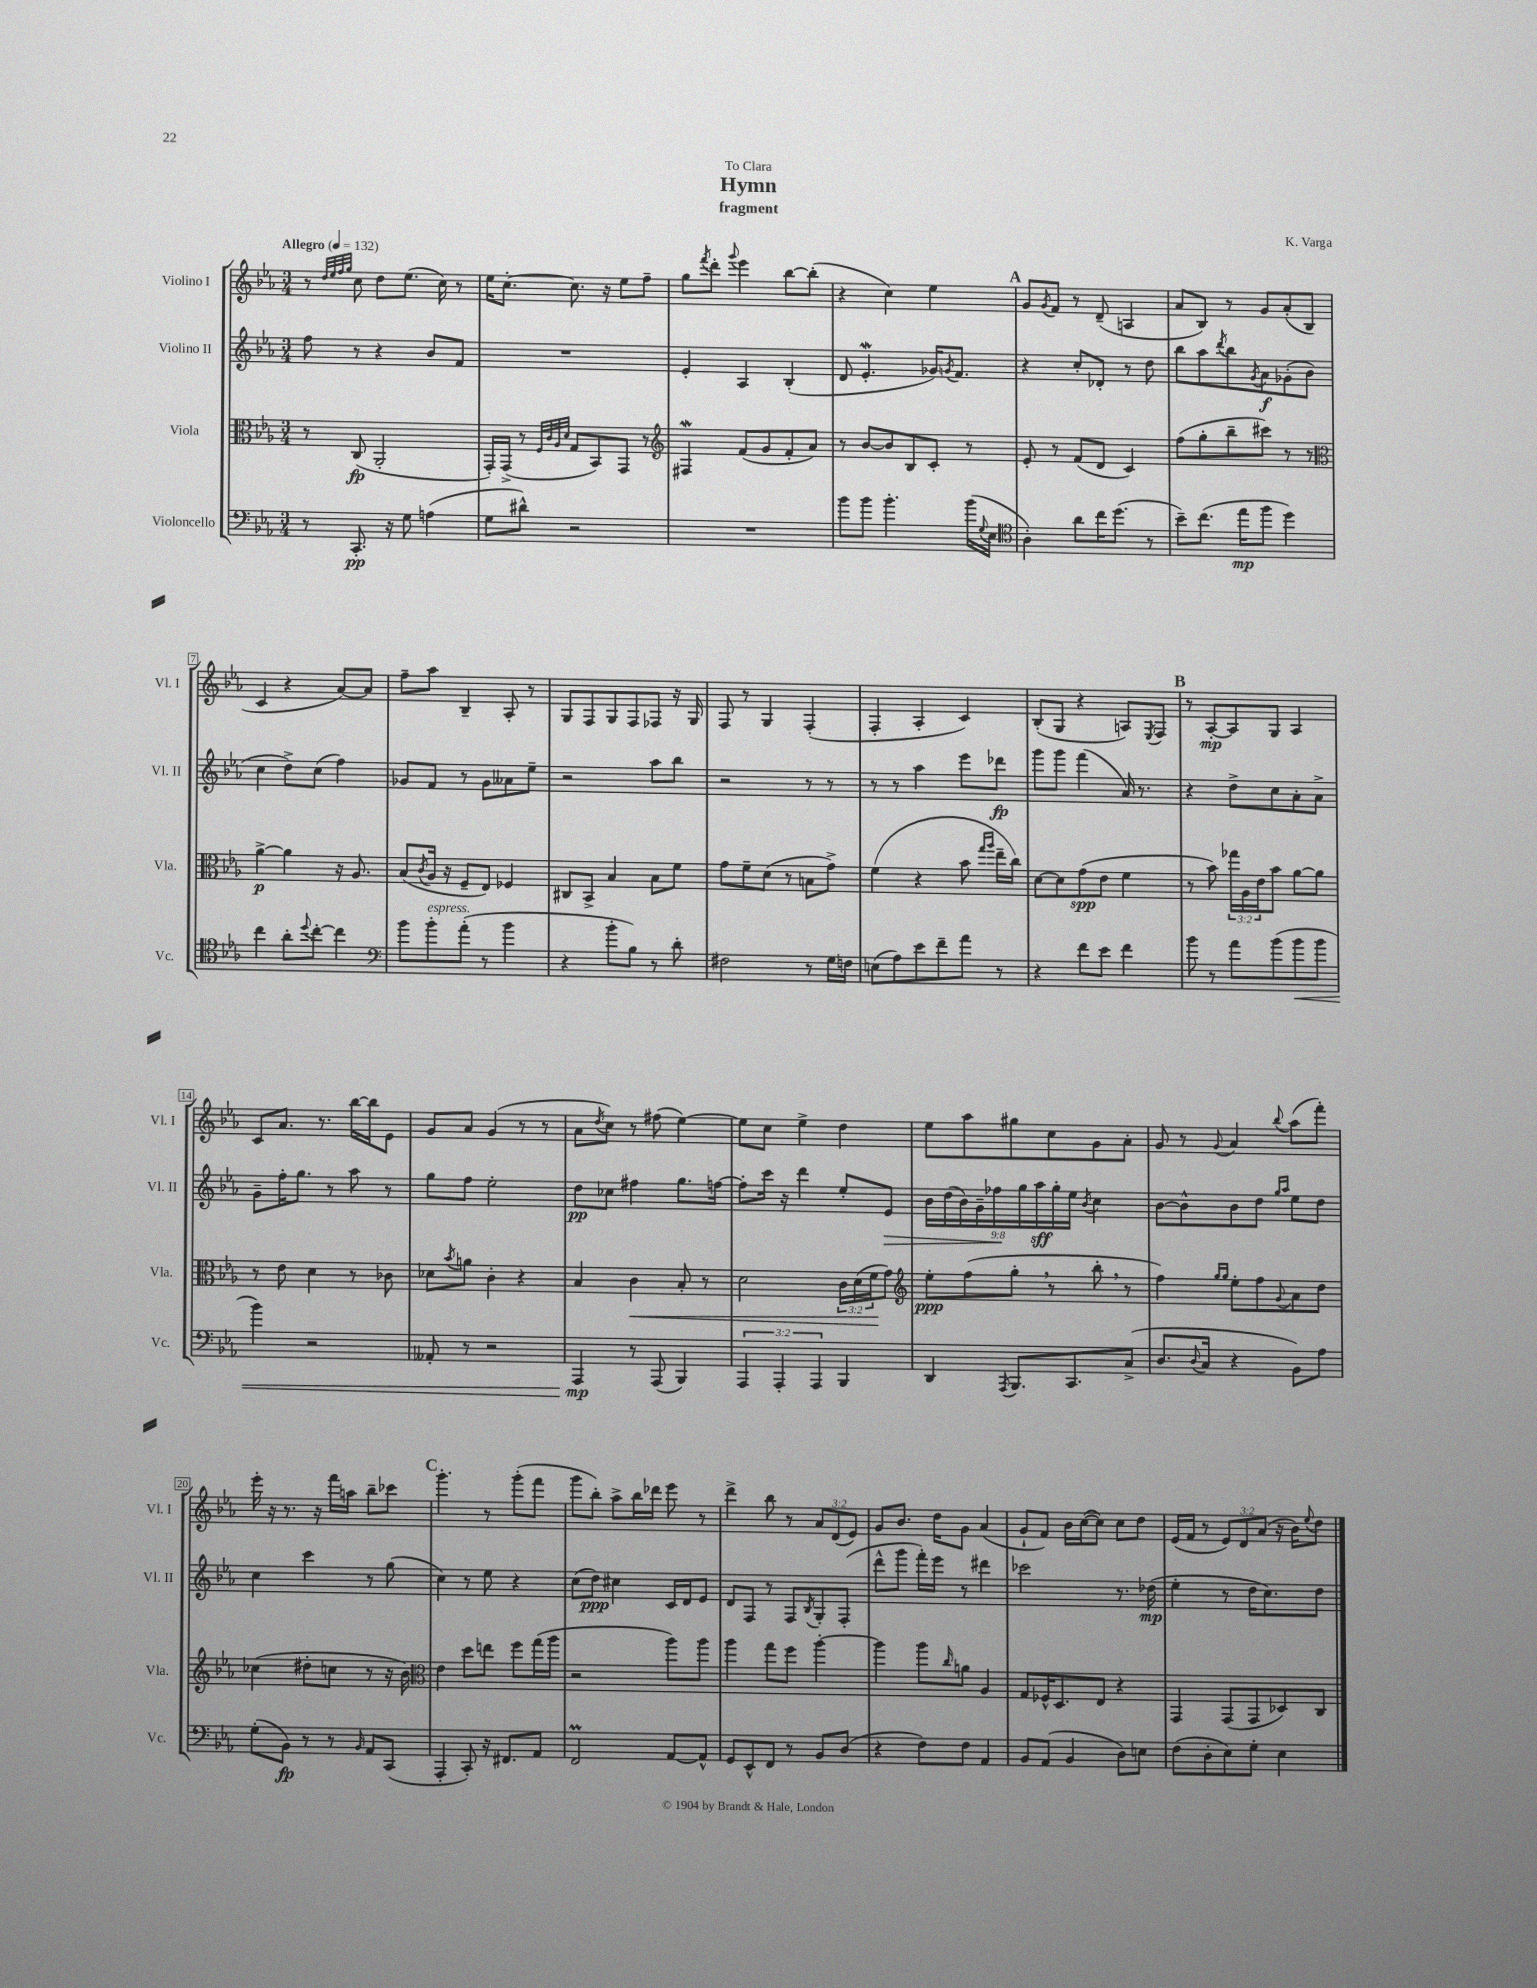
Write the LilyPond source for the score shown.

\header { title = "Hymn" composer = "K. Varga" subtitle = "fragment" dedication = "To Clara" }
<<
\new StaffGroup <<
\new Staff = "s0" \with { instrumentName = "Violino I" shortInstrumentName = "Vl. I" } {
    \clef treble \key ees \major \numericTimeSignature \time 3/4 \override Staff.TupletNumber.text = #tuplet-number::calc-fraction-text \tempo "Allegro" 4 = 132
    r8 \grace { d''32 ees''32 f''32 g''32 } c''8 d''8 ees''8.( c''16) r8 |
    ees''16 c''8.~-. c''8. r16 ees''8 f''8-- |
    g''8 \acciaccatura { f'''8 } d'''8-. \appoggiatura { g'''8 } ees'''4 bes''8~ bes''8-.( |
    r4 c''4) ees''4 |
    \mark \markup { \bold "A" } g'8 \acciaccatura { g'8 } f'8 r8 d'8--( a4 |
    aes'8 bes8) r8 g'8 aes'8-.( bes8 |
    c'4 r4 aes'8~) aes'8 |
    f''8-- aes''8 bes4-- aes8-. r8 |
    g8 f8 g8 f8 fes8 r16 g16 |
    f8 r8 g4 f4-.( |
    f4-. aes4-. c'4) |
    bes8-.( g8 r4 a8) \acciaccatura { ees8 } f8 |
    \mark \markup { \bold "B" } r8 aes8~-.\mp aes8 g8 aes4 |
    c'8 aes'8. r8. bes''16~ bes''16 ees'8 |
    g'8 aes'8 g'4( r8 r8 |
    aes'8 \acciaccatura { d''8 } c''8) r8 fis''8( ees''4~) |
    ees''8 c''8 ees''4-> d''4 |
    ees''8 aes''8 gis''8 c''8 g'8 aes'8-. |
    g'8 r8 \appoggiatura { g'8 } aes'4 \appoggiatura { bes''8 } aes''8( f'''8-.) |
    ees'''16-. r16 r8. r16 f'''16 a''16 bes''8-- ces'''8 |
    \mark \markup { \bold "C" } g'''4.-. r8 g'''8-.( f'''8 |
    g'''8 bes''8-.) aes''8-> bes''16 des'''16 ees'''8 r8 |
    d'''4-> bes''8 r8 \tuplet 3/2 { aes'8 d'8( ees'8) } |
    g'8 bes'8. d''16 g'8 aes'4( |
    g'8-! f'8) bes'16 c''16~( c''8) c''8 d''8 |
    ees'16( f'16 r8 \tuplet 3/2 { ees'8) d'8 aes'8( } r16 bes'16) \appoggiatura { ees''8 } d''8 \bar "|." |
}
\new Staff = "s1" \with { instrumentName = "Violino II" shortInstrumentName = "Vl. II" } {
    \clef treble \key ees \major \numericTimeSignature \time 3/4 \override Staff.TupletNumber.text = #tuplet-number::calc-fraction-text
    f''8 r8 r4 bes'8 f'8 |
    R2. |
    ees'4-. aes4 bes4-.( |
    d'8 ees'4.-.\mordent ges'16) \acciaccatura { g'8 } f'8. |
    \mark \markup { \bold "A" } r4 c''8-. des'8-. r8 d''8 |
    bes''8 aes''8 \acciaccatura { d'''8 } bes''8 \acciaccatura { g'8 } aes'8\f ges'8-.( bes'8 |
    c''4 d''8->) c''8( f''4) |
    ges'8 f'8 r8 ges'8 aeses'8 ees''8-- |
    r2 aes''8 bes''8 |
    r2 r8 r8 |
    r8 r8 aes''4 ees'''8 des'''8\fp |
    g'''8 g'''8 f'''4( aes'16) r8. |
    \mark \markup { \bold "B" } r4 d''8-> c''8 aes'8-. aes'8-> |
    g'8-- f''16-. g''8. r8 aes''8 r8 |
    g''8 f''8 ees''2-. |
    d''8\pp ces''8 fis''4 g''8. f''16~ |
    f''8-. c'''16 r16 d'''4 ees''8-. ees'8\> |
    \tuplet 9/8 { bes'16 d''16( bes'16) g'16-- fes''16\! g''16 aes''16\sff g''16-. ees''16 } \acciaccatura { bes'8 } c''4 |
    bes'8~ bes'8-^ bes'8 d''8 \grace { g''16 aes''16 } ees''8 d''8 |
    c''4 c'''4 r8 g''8( |
    \mark \markup { \bold "C" } c''4) r8 ees''8 r4 |
    c''8( d''8\ppp) cis''4 c'16 d'16 ees'8 |
    d'8 f8 r8 f8 \acciaccatura { bes8 } g8-. f8-.( |
    d'''8-^ g'''8 f'''16-.) ees'''16 r8 dis'''4 |
    ces'''2 r8. des''16\mp( |
    ees''4-. r8 d''16 c''8.) d''8 \bar "|." |
}
\new Staff = "s2" \with { instrumentName = "Viola" shortInstrumentName = "Vla." } {
    \clef alto \key ees \major \numericTimeSignature \time 3/4 \override Staff.TupletNumber.text = #tuplet-number::calc-fraction-text
    r8 c8\fp( aes,2-. |
    g,16-.) g,16->( r8 \grace { f32 c'32 aes32 d'32 } g8 bes,8) g,8 r8 |
    \clef treble fis4\mordent f'8( g'8 f'8-. aes'8) |
    r8 bes'8~ bes'8 bes8 c'8-. r8 |
    \mark \markup { \bold "A" } ees'8-. r8 f'8( d'8 c'4) |
    f''8( g''8-. bes''8-- cis'''8) r8 r8 |
    \clef alto aes'4~->\p aes'4 r16 aes8. |
    bes8( \acciaccatura { c'8 } aes16 r16 f8-- ees8) fes4 |
    cis8 bes,8-> bes4 bes8 f'8 |
    g'8 f'8-- d'8( r8 b8 g'8->) |
    f'4( r4 bes'8 \grace { g''16 aes''16 } ees''16-- c''16) |
    d'8~ d'8 g'8\spp( ees'8 f'4 |
    \mark \markup { \bold "B" } r8 bes'8) \tuplet 3/2 { ges''16 aes16 ees'16 } bes'8 aes'8~ aes'8 |
    r8 ees'8 d'4 r8 ces'8 |
    des'8 \acciaccatura { bes'8 } a'8 c'4-. r4 |
    bes4 c'4\< bes8-. r8 |
    d'2 \tuplet 3/2 { c'16 d'16( f'16\! } g'8) |
    \clef treble ees''8-.\ppp f''8( g''8-. \breathe r8 bes''8-. \breathe r8 |
    f''4) \grace { g''16 g''16 } ees''8-. f''8 \appoggiatura { g'8 } aes'8 d''8 |
    ces''4( dis''8-. c''8 r8 r16 bes'16) |
    \mark \markup { \bold "C" } \clef alto ees'4 d''8 e''8 f''8 g''16( aes''16 |
    r2 aes''8) aes''8 |
    aes''4 g''8 f''8 aes''4~-. |
    aes''4 aes''8 \grace { c''16 } a'8 aes4 |
    g8 fes16-^ d8. ees8 r4 |
    g,4 g,8( g,8 des8) c8 \bar "|." |
}
\new Staff = "s3" \with { instrumentName = "Violoncello" shortInstrumentName = "Vc." } {
    \clef bass \key ees \major \numericTimeSignature \time 3/4 \override Staff.TupletNumber.text = #tuplet-number::calc-fraction-text
    r8 c,8.-.\pp r16 g8 a4( |
    g8 dis'8-^) r2 |
    R2. |
    bes'8 bes'8 bes'4.-. bes'16( \appoggiatura { g8 } ees16 |
    \mark \markup { \bold "A" } \clef tenor aes4-.) aes'8 c''16 d''8.( r8 |
    bes'8--) c''8.( ees''16\mp f''8 d''4) |
    c''4 aes'8-. \appoggiatura { d''8 } c''8~-. c''4 |
    \clef bass bes'8 bes'8-.^\markup { \italic "espress." } aes'8-.( r8 bes'4 |
    r4 bes'8-. bes8) r8 d'8-. |
    fis2 r8 g16 f16 |
    e8( aes8) ees'8 f'8-- aes'8 r8 |
    r4 f'8 ees'8 f'4 |
    \mark \markup { \bold "B" } bes'8 r8 aes'8 bes'8( bes'8\< bes'8 |
    bes'4) r2 |
    aeses,8-. r8 r2 |
    aes,,4\mp\! r8 aes,,8( bes,,4) |
    \tuplet 3/2 { aes,,4 aes,,4-. aes,,4 } bes,,4 |
    d,4 \acciaccatura { aes,,8 } bes,,8. c,8. c8->( |
    d8. \appoggiatura { d8 } c16 r4 bes,8) aes8 |
    g8-.( bes,8\fp) r8 r8 \grace { bes,16 } aes,8 c,8( |
    \mark \markup { \bold "C" } aes,,4-. c,8-.) r16 fis,8. aes,8 |
    f,2\prall aes,8~ aes,8-^ |
    g,8 ees,8-^ f,8 r8 bes,8 d8( |
    r4 f8) f8 aes,4 |
    bes,8 aes,8( bes,4 d8) e8 |
    f8( d8-. ees8) g8-. ees4 \bar "|." |
}
>>
>>
\layout { \context { \Score \override BarNumber.stencil = #(make-stencil-boxer 0.1 0.3 ly:text-interface::print) } }
